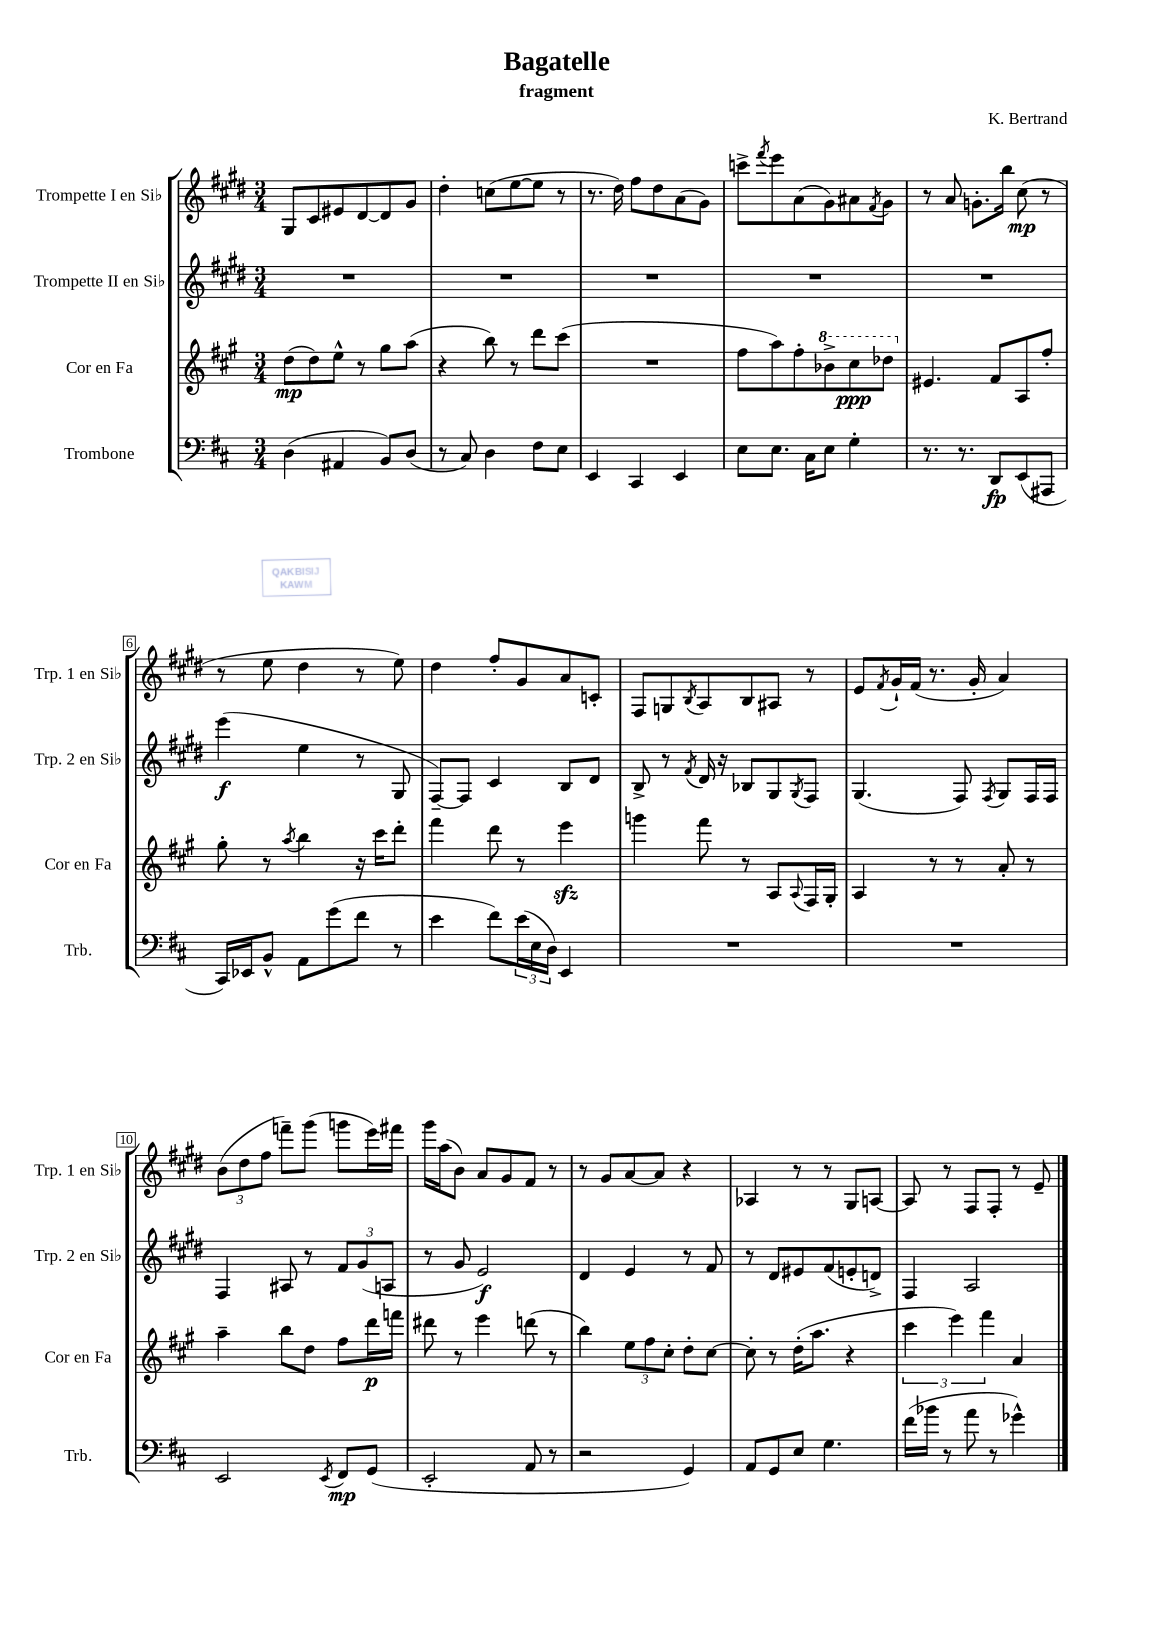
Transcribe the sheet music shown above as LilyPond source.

\header { title = "Bagatelle" composer = "K. Bertrand" subtitle = "fragment" }
<<
\new StaffGroup <<
\new Staff = "s0" \with { instrumentName = "Trompette I en Sib" shortInstrumentName = "Trp. 1 en Sib" } {
    \clef treble \key e \major \numericTimeSignature \time 3/4
    gis8 cis'8 eis'8 dis'8~ dis'8 gis'8 |
    dis''4-. c''8( e''8~ e''8 r8 |
    r8. dis''16) fis''8 dis''8 a'8( gis'8) |
    c'''8-> \acciaccatura { fis'''8 } e'''8 a'8( gis'8) ais'8 \acciaccatura { fis'8 } gis'8 |
    r8 a'8 g'8.-. b''16 cis''8\mp( r8 |
    r8 e''8 dis''4 r8 e''8) |
    dis''4 fis''8-. gis'8 a'8 c'8-. |
    fis8 g8 \acciaccatura { b8 } a8 b8 ais8 r8 |
    e'8 \acciaccatura { fis'8 } gis'16-! fis'16( r8. gis'16-. a'4) |
    \tuplet 3/2 { b'8( dis''8 fis''8 } f'''8--) gis'''8( g'''8 e'''16) fis'''16 |
    gis'''16 a''16( b'8) a'8 gis'8 fis'8 r8 |
    r8 gis'8 a'8~ a'8 r4 |
    aes4 r8 r8 gis8 a8~ |
    a8 r8 fis8 fis8-. r8 e'8-- \bar "|." |
}
\new Staff = "s1" \with { instrumentName = "Trompette II en Sib" shortInstrumentName = "Trp. 2 en Sib" } {
    \clef treble \key e \major \numericTimeSignature \time 3/4
    R2. |
    R2. |
    R2. |
    R2. |
    R2. |
    e'''4\f( e''4 r8 gis8 |
    fis8~--) fis8 cis'4 b8 dis'8 |
    b8-> r8 \acciaccatura { fis'8 } dis'16 r16 bes8 gis8 \acciaccatura { gis8 } fis8 |
    gis4.( fis8) \acciaccatura { fis8 } gis8 fis16 fis16 |
    fis4 ais8 r8 \tuplet 3/2 { fis'8 gis'8( a8 } |
    r8 gis'8 e'2\f) |
    dis'4 e'4 r8 fis'8 |
    r8 dis'8 eis'8 fis'8( e'8-. d'8->) |
    fis4 a2 \bar "|." |
}
\new Staff = "s2" \with { instrumentName = "Cor en Fa" shortInstrumentName = "Cor en Fa" } {
    \clef treble \key a \major \numericTimeSignature \time 3/4
    d''8\mp( d''8) e''8-^ r8 gis''8 a''8( |
    r4 b''8) r8 d'''8 cis'''8( |
    R2. |
    fis''8 a''8) fis''8-. \ottava #1 bes''8-> cis'''8\ppp des'''8 \ottava #0 |
    eis'4. fis'8 a8 fis''8-. |
    gis''8-. r8 \acciaccatura { a''8 } b''4 r16 cis'''16 d'''8-. |
    fis'''4 d'''8 r8 e'''4\sfz |
    g'''4 fis'''8 r8 a8 \appoggiatura { a8 } fis16 gis16-. |
    a4 r8 r8 a'8-. r8 |
    a''4-- b''8 d''8 fis''8 d'''16\p f'''16 |
    dis'''8 r8 e'''4 d'''8( r8 |
    b''4) \tuplet 3/2 { e''8 fis''8 cis''8-. } d''8-. cis''8~ |
    cis''8-. r8 d''16-.( a''8. r4 |
    \tuplet 3/2 { cis'''4 e'''4) fis'''4 } a'4 \bar "|." |
}
\new Staff = "s3" \with { instrumentName = "Trombone" shortInstrumentName = "Trb." } {
    \clef bass \key d \major \numericTimeSignature \time 3/4
    d4( ais,4 b,8) d8( |
    r8 cis8) d4 fis8 e8 |
    e,4 cis,4 e,4 |
    e8 e8. cis16 e8 g4-. |
    r8. r8. d,8\fp e,8( ais,,8 |
    cis,16) ees,16 b,8-^ a,8 g'8( fis'8 r8 |
    e'4 fis'8) \tuplet 3/2 { e'16( e16 d16) } e,4 |
    R2. |
    R2. |
    e,2 \acciaccatura { e,8 } fis,8\mp g,8( |
    e,2-. a,8 r8 |
    r2 g,4) |
    a,8 g,8 e8 g4. |
    fis'16( bes'16 r8 a'8 r8 ges'4-^) \bar "|." |
}
>>
>>
\layout { \context { \Score \override BarNumber.stencil = #(make-stencil-boxer 0.1 0.3 ly:text-interface::print) } }
